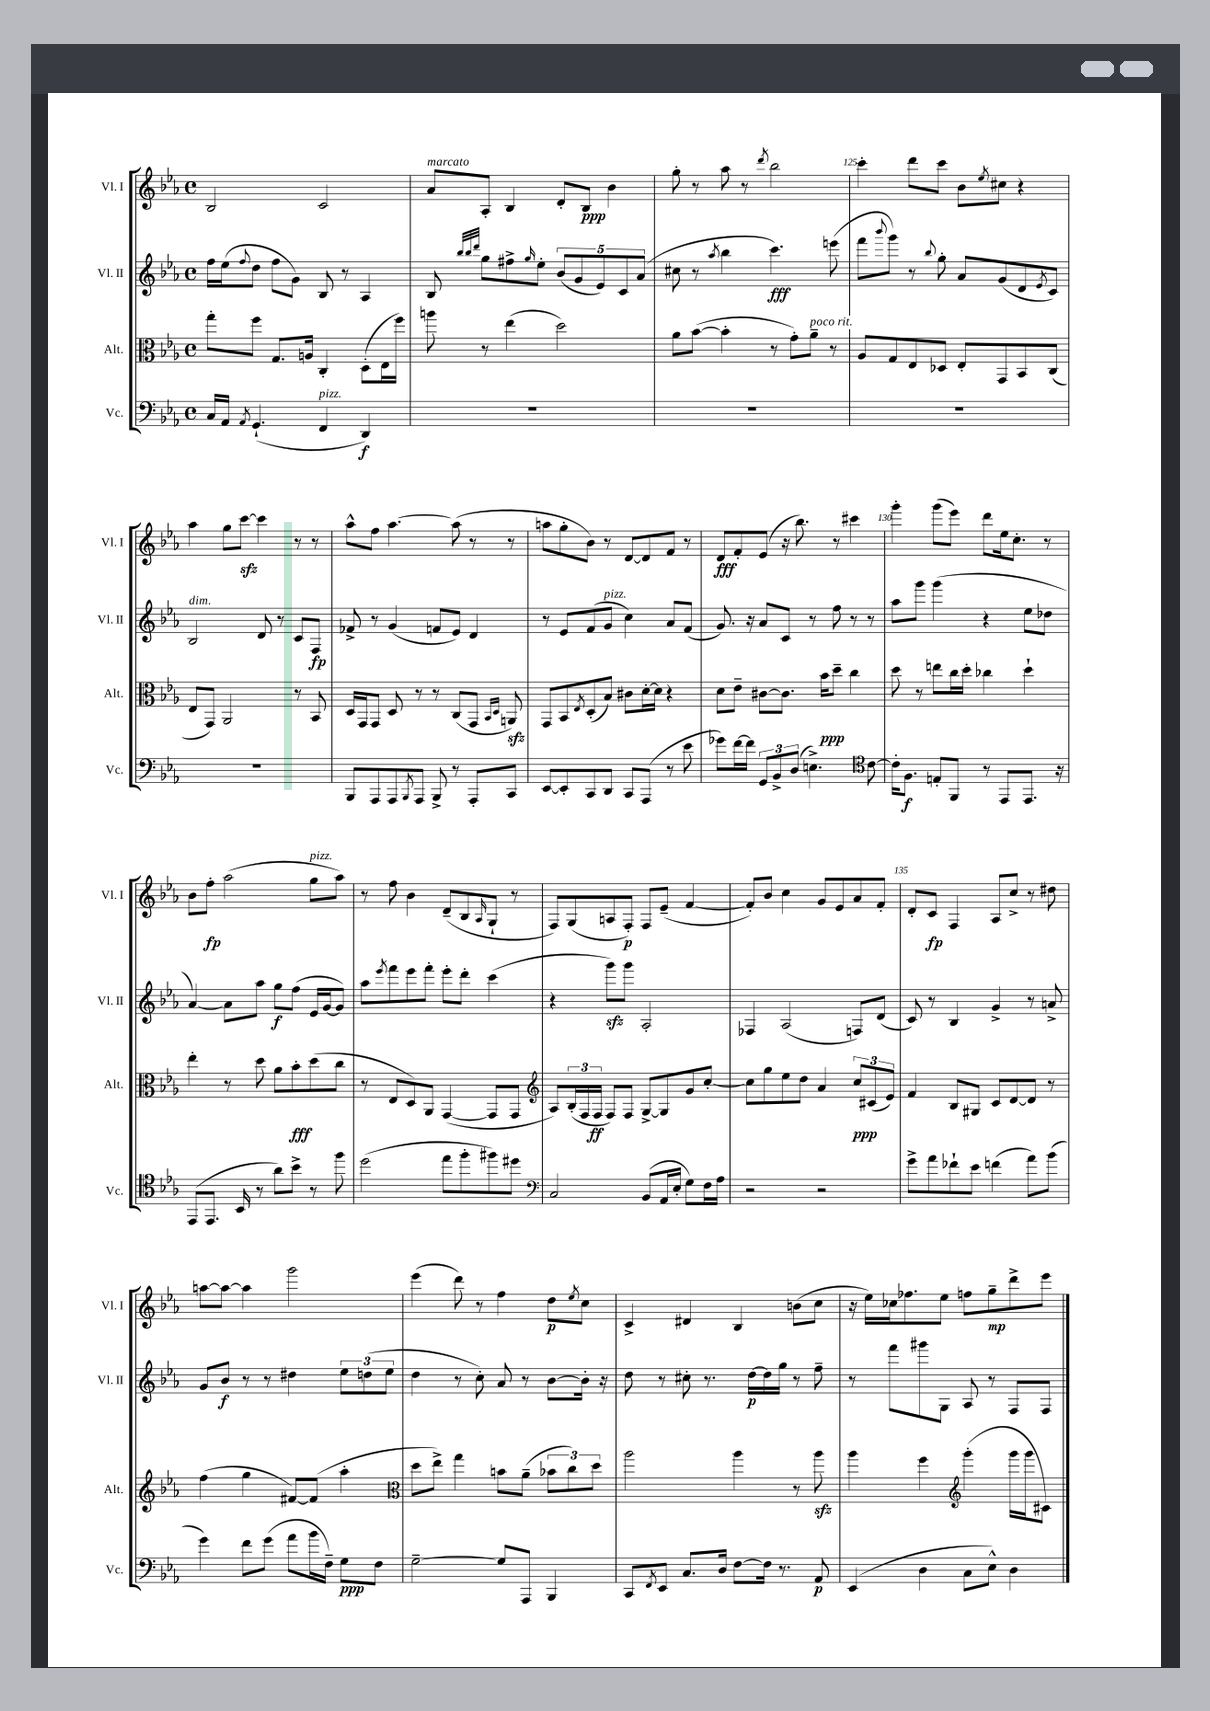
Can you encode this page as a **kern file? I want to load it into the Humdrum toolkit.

**kern	**kern	**kern	**kern
*staff4	*staff3	*staff2	*staff1
*clefF4	*clefC3	*clefG2	*clefG2
*k[b-e-a-]	*k[b-e-a-]	*k[b-e-a-]	*k[b-e-a-]
*M4/4	*M4/4	*M4/4	*M4/4
*met(c)	*met(c)	*met(c)	*met(c)
16C/LL	8gg'\L	16ff\LL	2B-/
16AA-/JJ	.	(16ee-\J	.
8qAA-/	.	8qqff/	.
(4.GG`/	8ff\J	8dd\J	.
.	8.G/L	8ff\L	.
.	.	8g\J)	.
.	16A/Jk	.	.
4FF/	4C'/	8B-/	2c/
.	.	8r	.
4DD/)	(8D'\L	4A-/	.
.	16E-\L	.	.
.	16ff\JJ)	.	.
=	=	=	=
1r	8aa\	8B-/	8a-/L
.	.	32qqbb-/LLL	.
.	.	32qqbb-/	.
.	.	32qqddd/JJJ	.
.	8r	8gg\L	8A-'/J
.	(4ee-\	8ff#^\	4B-/
.	.	16qqgg/	.
.	.	8ee-'\J	.
.	2dd\)	(10b-/L	8d'/L
.	.	10g/	.
.	.	.	8B-/J
.	.	10e-/)	.
.	.	.	4b-\
.	.	10c/	.
.	.	(10a-/J	.
=	=	=	=
1r	8a-\L	8cc#\	8gg'\
.	([8b-\J	8r	8r
.	.	8qaa-/	.
.	4b-'\]	4bb-\	8aa-\
.	.	.	8r
.	.	.	8qddd/
.	8r	4.ccc\)	2bb-\
.	8g'\L)	.	.
.	8a-~\J	.	.
.	8r	(8eee\	.
=	=	=	=
1r	8A-/L	8fff\L	4ccc'\
.	.	8qqbbb-/	.
.	8G/	8ggg\J)	.
.	8E-/	8r	8ddd\L
.	.	8qqbb-/	.
.	8D-/J	8gg'\	8ccc\J
.	8E-'/L	8a-/L	8b-\L
.	.	.	8qee-/
.	8GG/	(8g/	8cc#\J
.	8BB-/	8d/	4r
.	.	8qe-/	.
.	(8C/J	8c/J)	.
=	=	=	=
1r	8E-/L	2B-/	4aa-\
.	8GG/J)	.	.
.	2AA-/	.	8gg\L
.	.	.	[8ccc\J
.	.	8d/	4ccc\]
.	.	8r	.
.	8r	8c/L	8r
.	8BB-/	8F/J	8r
=	=	=	=
8BBB-/L	16D/LL	8f-^/	8aa-^^\L
.	16GG/J	.	.
8AAA-/	8GG/J	8r	8ff\J
8AAA-/	8D/	(4g/	[4.aa-\
8qBBB-/	.	.	.
8AAA-/J	8r	.	.
8BBB-^/	8r	8f/L	.
8r	(8C/L	8e-/J)	(8aa-\]
8AAA-'/L	8GG/J	4d/	8r
.	16qqBB-/LL	.	.
.	16qqD/JJ	.	.
8CC/J	8AA/)	.	8r
=	=	=	=
[8EE-/L	8GG/L	8r	8aa\L
8EE-'/]	8BB-/	8e-/L	8gg'\
.	8qE-/	.	.
8CC/	(8D'/	(8f/	8b-\J)
8DD/J	8B-/J)	8g/J	8r
8CC/L	8c#\L	4cc\)	[8d/L
(8AAA-/J	[16d'\L	.	8d/]
.	16d\]JJ	.	.
8r	4r	8a-/L	8f/J
8e-\	.	(8f/J	8r
=	=	=	=
8g-\L)	8d\L	8.g/)	8d/L
[16f\L	8e-~\J	.	8f'/
16f\]JJ	.	16r	.
12GG/L	[8c#\L	8a-/L	(8e-/J
12BB-^/	.	.	.
.	8.c#\]J	8c/J	16r
(12D/J	.	.	.
.	.	.	8.bb-\)
4.E^\)	.	8r	.
.	16b-\LK	.	.
.	8dd~\J	8ff\	8r
.	4cc\	8r	4ccc#\
*clefC4	*	*	*
[8c\	.	8r	.
=	=	=	=
16c'\]LK	8dd\	8aa-\L	4ggg'\
8.F\J	.	.	.
.	8r	8ggg\J	.
8E'/L	8ee\L	(4ggg\	(8ggg\L
8FF/J	16cc\L	.	8eee-\J)
.	16dd'\JJ	.	.
8r	4cc-\	4r	8ddd\L
8EE-/L	.	.	16ee-\k
.	.	.	8.cc'\J
8.EE-/J	4dd`\	8ee-\L	.
.	.	8dd-\J	8r
16r	.	.	.
=	=	=	=
(8EE-/L	4ee-'\	[4a-/)	8b-\L
8.EE-/J	.	.	8ff'\J
.	8r	8a-\]L	(2aa-\
16BB-/	.	.	.
8r	8dd\	8aa-\J	.
8a-\L)	8a-\L	8gg\L	.
8b-^\J	8b-'\	(8ff\J	.
8r	(8dd\	16e-/LL	8gg\L
.	.	[16g/J	.
8ff\	8cc\J	8g/]J)	8aa-\J)
=	=	=	=
(2dd\	8r	8aa-\L	8r
.	.	8qeee-/	.
.	8E-/L	8fff\	8ff\
.	8D/)	8eee-\	4b-\
.	8AA-/J	8fff'\J	.
8ee-\L	([4GG/	8eee-'\L	(8d~/L
8ff'\	.	8ddd'\J	8B-/
.	.	.	16qqA-/
8ff#\)	8GG/]L	(4ccc\	8G`/J
8dd#\J	8GG/J	.	8r
=	=	=	=
*clefF4	*clefG2	*	*
2C/	8A-/L)	4r	8F/L)
.	(24B-'/L	.	(8G/
.	24F/	.	.
.	24F/JJ	.	.
.	8F/L)	8ggg\L)	8A/
.	8F/J	8ggg\J	8F'/J)
(8BB-/L	[8G^/L	2A-'/	8F/L
16AA-/L	8G/]	.	(8e-~/J
16E-'/JJ	.	.	.
8G\L)	8g/	.	[4f/
16F\L	[8cc'/J	.	.
16A-\JJ	.	.	.
=	=	=	=
2r	8cc\]L	4F-/	8f'/]L)
.	8gg\	.	8b-/J
.	8ee-\	(2A-/	4cc\
.	8dd\J	.	.
2r	4a-/	.	8g/L
.	.	.	8e-/
.	12cc/L	8F/L)	8a-/
.	(12c#/	.	.
.	.	(8d/J	8f'/J
.	12e-/J)	.	.
=	=	=	=
8g^\L	4f/	8c/)	8d'/L
8a-\	.	8r	8c/J
8f-`\	8B-/L	4B-/	4F/
8e-\J	8G#/J	.	.
(4f\	8c/L	4g^/	8A-/L
.	[8d/	.	8cc^/J
8a-\L)	8d/]J	8r	8r
(8b-\J	8r	8a^/	8dd#\
=	=	=	=
4g\)	(4ff\	8g/L	[8aa\L
.	.	8b-/J	8aa\_J
8f\L	4gg\	8r	4aa\]
(8g\J	.	8r	.
8a-\L	[8f#/L)	4dd#\	2ggg\
16b-\L	(8f#/]J	.	.
16F~\JJ)	.	.	.
8G\L	4aa-'\	12ee-\L	.
.	.	(12dd\	.
8F\J	.	.	.
.	.	12ee-\J	.
=	=	=	=
*	*clefC3	*	*
[2G~\	8dd\L	4dd\	(4eee-\
.	8ee-^\J)	.	.
.	4gg\	8r	8ddd\)
.	.	8cc'\)	8r
8G/]L	8b\L	8a-/	4ff\
8AAA-/J	(8a-~\J	8r	.
4BBB-/	12b-\L	[8b-\L	8dd\L
.	12cc\)	.	.
.	.	.	8qee-/
.	.	16b-'\]Jk	8cc\J
.	12dd\J	.	.
.	.	16r	.
=	=	=	=
8CC/L	2aa-\	8dd\	4c^/
8qFF/	.	.	.
8EE-/J	.	8r	.
8.C/L	.	8cc#'\	4d#/
.	.	8.r	.
16D/Jk	.	.	.
[8F\L	4aa-\	.	4B-/
.	.	[16dd\LL	.
16F\]Jk	.	16dd\]	.
8.r	.	16gg\JJ	.
.	8r	8r	(8b\L
8AA-/	8aa-\	8ff~\	8cc\J
=	=	=	=
(4EE-/	4aa-\	8r	16r
.	.	.	16ee-\LL)
.	.	8fff\L	16cc-\J
.	.	.	8.ff-\
4D\	4ff\	8ggg#\	.
.	.	8G\J	8ee-\J
*	*clefG2	*	*
8C\L	(4ggg'\	8A-/	8ff\L
8E-^^\J)	.	8r	8gg~\
4D\	16ggg\LL	8F/L	8ddd^\
.	16ggg\J	.	.
.	8c#\J)	8F/J	8eee-\J
==	==	==	==
*-	*-	*-	*-
